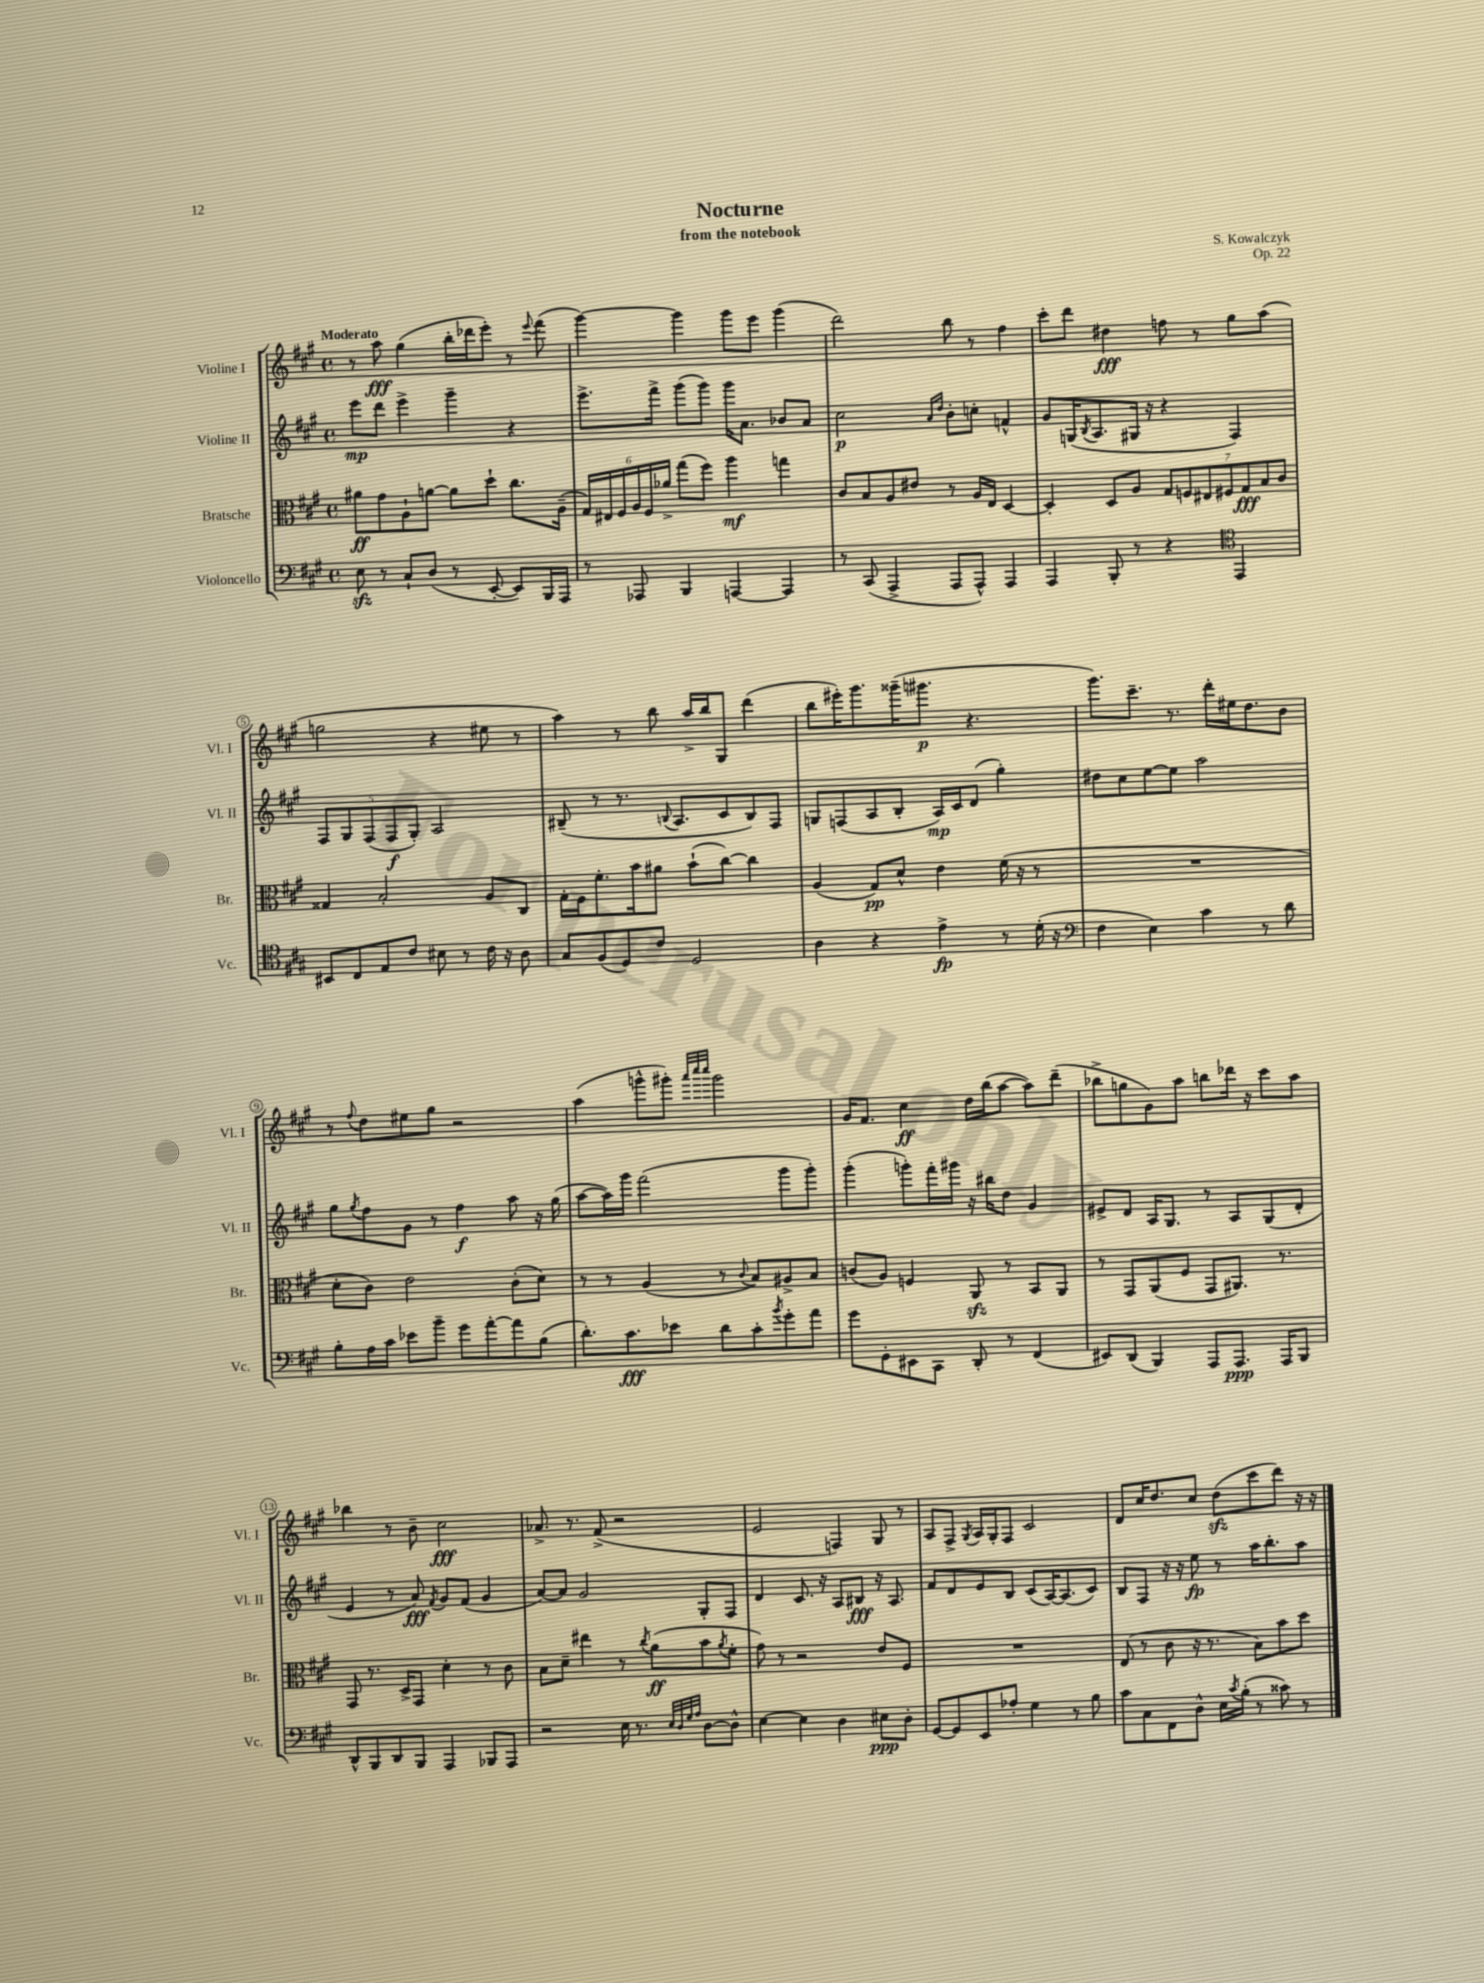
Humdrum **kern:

**kern	**kern	**kern	**kern
*staff4	*staff3	*staff2	*staff1
*clefF4	*clefC3	*clefG2	*clefG2
*k[f#c#g#]	*k[f#c#g#]	*k[f#c#g#]	*k[f#c#g#]
*M4/4	*M4/4	*M4/4	*M4/4
*met(c)	*met(c)	*met(c)	*met(c)
8E	8a#	8eee	8r
8r	8g#	8ddd	8aa
8C#`	8A`	4eee^	(4gg#
(8D	[8a	.	.
8r	8a]	4ggg#~	16bb'
.	.	.	16ddd-
[8EE'	8dd`	.	8eee')
8EE])	8.cc#	4r	8r
.	.	.	8qqeee
16BBB	.	.	(8fff#
16AAA	(16A~	.	.
=	=	=	=
8r	24G#)	8.eee^	[4ggg#)
.	24E#	.	.
.	24F#	.	.
8AAA-	24A	.	.
.	24F#	.	.
.	.	16fff#^	.
.	24a-^	.	.
4BBB	(8gg#	(8ggg#	4ggg#]
.	8ff#)	8ggg#)	.
[4AAA	4aa	16ggg#	8ggg#
.	.	8.a	.
.	.	.	8eee
4AAA]	4gg	8b-	(4ggg#
.	.	8a	.
=	=	=	=
8r	8c#	2cc#	2ddd)
(8CC#	8B	.	.
4AAA^	8A	.	.
.	8e#	.	.
.	.	16qqa	.
.	.	16qqdd	.
8AAA	8r	8b'	8bb
8AAA^^)	16A	8cc'	8r
.	16E	.	.
4AAA	[4D	4f^^	4ff#
=	=	=	=
4AAA	4D']	8g#	8ccc#'
.	.	(16G	8ddd
.	.	8qB	.
.	.	8.A	.
8BBB'	8D	.	4dd#
8r	8A	16G#	.
.	.	16r	.
4r	14G#	4r	8ff
.	14F	.	.
.	.	.	8r
.	14E#	.	.
.	14F#	.	.
*clefC4	*	*	*
4EE	.	4F#)	8gg#
.	14G#	.	.
.	14B	.	.
.	.	.	(8aa
.	14c#	.	.
=	=	=	=
8BB#	4G##	10F#	2gg
.	.	10G#	.
8C#	.	.	.
.	.	(10F#	.
8E	2B'	.	.
.	.	10F#	.
8c#	.	.	.
.	.	10G#')	.
8B#	.	2A	4r
8r	.	.	.
16c#	8A	.	8ee#
16r	.	.	.
8A	8C#	.	8r
=	=	=	=
8G#	16G#'	(8B#~	4aa)
.	16F#	.	.
(8F#	8.f#'	8r	.
8D)	.	8.r	8r
.	16b	.	.
8c#	8a#	.	8bb
.	.	8qqB	.
.	.	8.A	.
2D	(8b`	.	16aa^
.	.	.	16bb
.	[8cc#)	8c#	8G#
.	4cc#]	8B)	(4ddd
.	.	8F#	.
=	=	=	=
4A	(4A	8G	8bb
.	.	(8F	16eee#')
.	.	.	8.ggg#
4r	8G#)	8A	.
.	8d^^	8B'	(16ggg##~
.	.	.	8.ggg#
4e^	4e	16A)	.
.	.	16c#	.
.	.	(8d	4.r
8r	(16f#	4gg#')	.
.	16r	.	.
(16d'	8r	.	.
16r	.	.	.
=	=	=	=
*clefF4	*	*	*
4F#	1r	8dd#	8.ggg#)
.	.	8cc#	.
.	.	.	8.ccc#~
4E)	.	[8ee	.
.	.	8ee]	8.r
4c#	.	2aa	.
.	.	.	16ddd'
.	.	.	16ee#
.	.	.	8.dd
8r	.	.	.
8d	.	.	8b
=	=	=	=
8B'	8d'	8gg#	8r
.	.	8qgg#	8qqff#
16A	8c#)	8ff#	8dd
16c#	.	.	.
8e-	2e	8g#	8ee#
8b~	.	8r	8gg#
8g#	.	4ff#	2r
[8a'	.	.	.
8a]	(8c#'	8aa	.
(8B	8d)	16r	.
.	.	(16gg#	.
=	=	=	=
8.d')	8r	[8aa	(4aa
.	8r	16aa])	.
8.c#	.	16ggg#	.
.	(4A	(2fff#	8ggg^^
8e-	.	.	8ggg#')
.	.	.	32qqaaa
.	.	.	32qqcccc#
.	.	.	32qqcccc#
8d	8r	.	2ggg#
.	8qqc#	.	.
8c#'	8B)	.	.
8qb	.	.	.
8g#'	8A#^	8ggg#	.
8a	8B	8ggg#')	.
=	=	=	=
8g#	(8c	(4ggg#'	16g#
.	.	.	8.f#
8GG#'	8A)	.	.
8EE#	4F	8ggg')	4cc#
8CC#	.	16fff#'	.
.	.	16ggg#	.
8DD'	8AA	16r	16dd
.	.	16bb#	(16bb
8r	8r	8dd	[8aa
(4FF#	8BB	4g#	8aa])
.	8AA	.	(8ddd~
=	=	=	=
8EE#)	8r	8e#^	8bb-^
(8DD	8GG#	8d	8gg
4BBB)	(8AA	16A	8g#)
.	.	8.G#	.
.	8F#	.	8aa
8AAA	8GG#	8r	8bb
8.AAA	8.AA#)	8A	16ddd-
.	.	.	16r
.	.	(8G#	8ccc#
16AAA	8.r	.	.
8BBB	.	8d'	8aa
=	=	=	=
8DD^^	8GG#	4e	4bb-
8BBB	8.r	.	.
8DD	.	8r	8r
.	16D^	.	.
8BBB	8GG#	8a)	8b~
.	.	8qf#	.
4AAA	4d'	8g#	2cc#
.	.	(8f#	.
8BBB-	8r	4g#	.
8AAA	8c#	.	.
=	=	=	=
2r	8B	[8a)	8.a-^
.	8d~	8a]	.
.	.	.	8.r
.	4ee#	2g#	.
.	.	.	(8f#^
16E	8r	.	2r
8.r	.	.	.
.	8qcc#	.	.
.	(8a	.	.
32qqE	.	.	.
32qqD	.	.	.
32qqG#	.	.	.
32qqA	.	.	.
[8D	8b	8G#'	.
.	8qa	.	.
8D^^]	8f#'	8F#	.
=	=	=	=
[4E	8g#)	4d	2e
.	8r	.	.
4E]	2r	8.c#	.
.	.	16r	.
4D	.	8A	4F)
.	.	8B#	.
8E#	8e	16r	8G#
.	.	8.A	.
8D'	8F#	.	8r
=	=	=	=
[8GG#	1r	8f#	8A
8GG#]	.	8d	8F#^
.	.	.	8qG#
8EE	.	8e	16A
.	.	.	16G#'
8A-'	.	8B	8F#
4G#	.	(8c#	2c#
.	.	[16A)	.
.	.	(8.A]	.
8r	.	.	.
8B	.	8c#)	.
=	=	=	=
8c#	(8E	8B	8d
8C#	8r	8F#	16cc#
.	.	.	8.dd
8FF#	8c#	16r	.
.	.	16r	.
8D^^	16r	8ee	8cc#
.	8.r	.	.
16E	.	8r	(8dd
8qc#	.	.	.
(16B'	.	.	.
8r	8B)	16aa	8ccc#
.	.	8.bb'	.
8c##)	8b	.	8ddd)
8r	8dd	8aa	16r
.	.	.	16r
==	==	==	==
*-	*-	*-	*-
